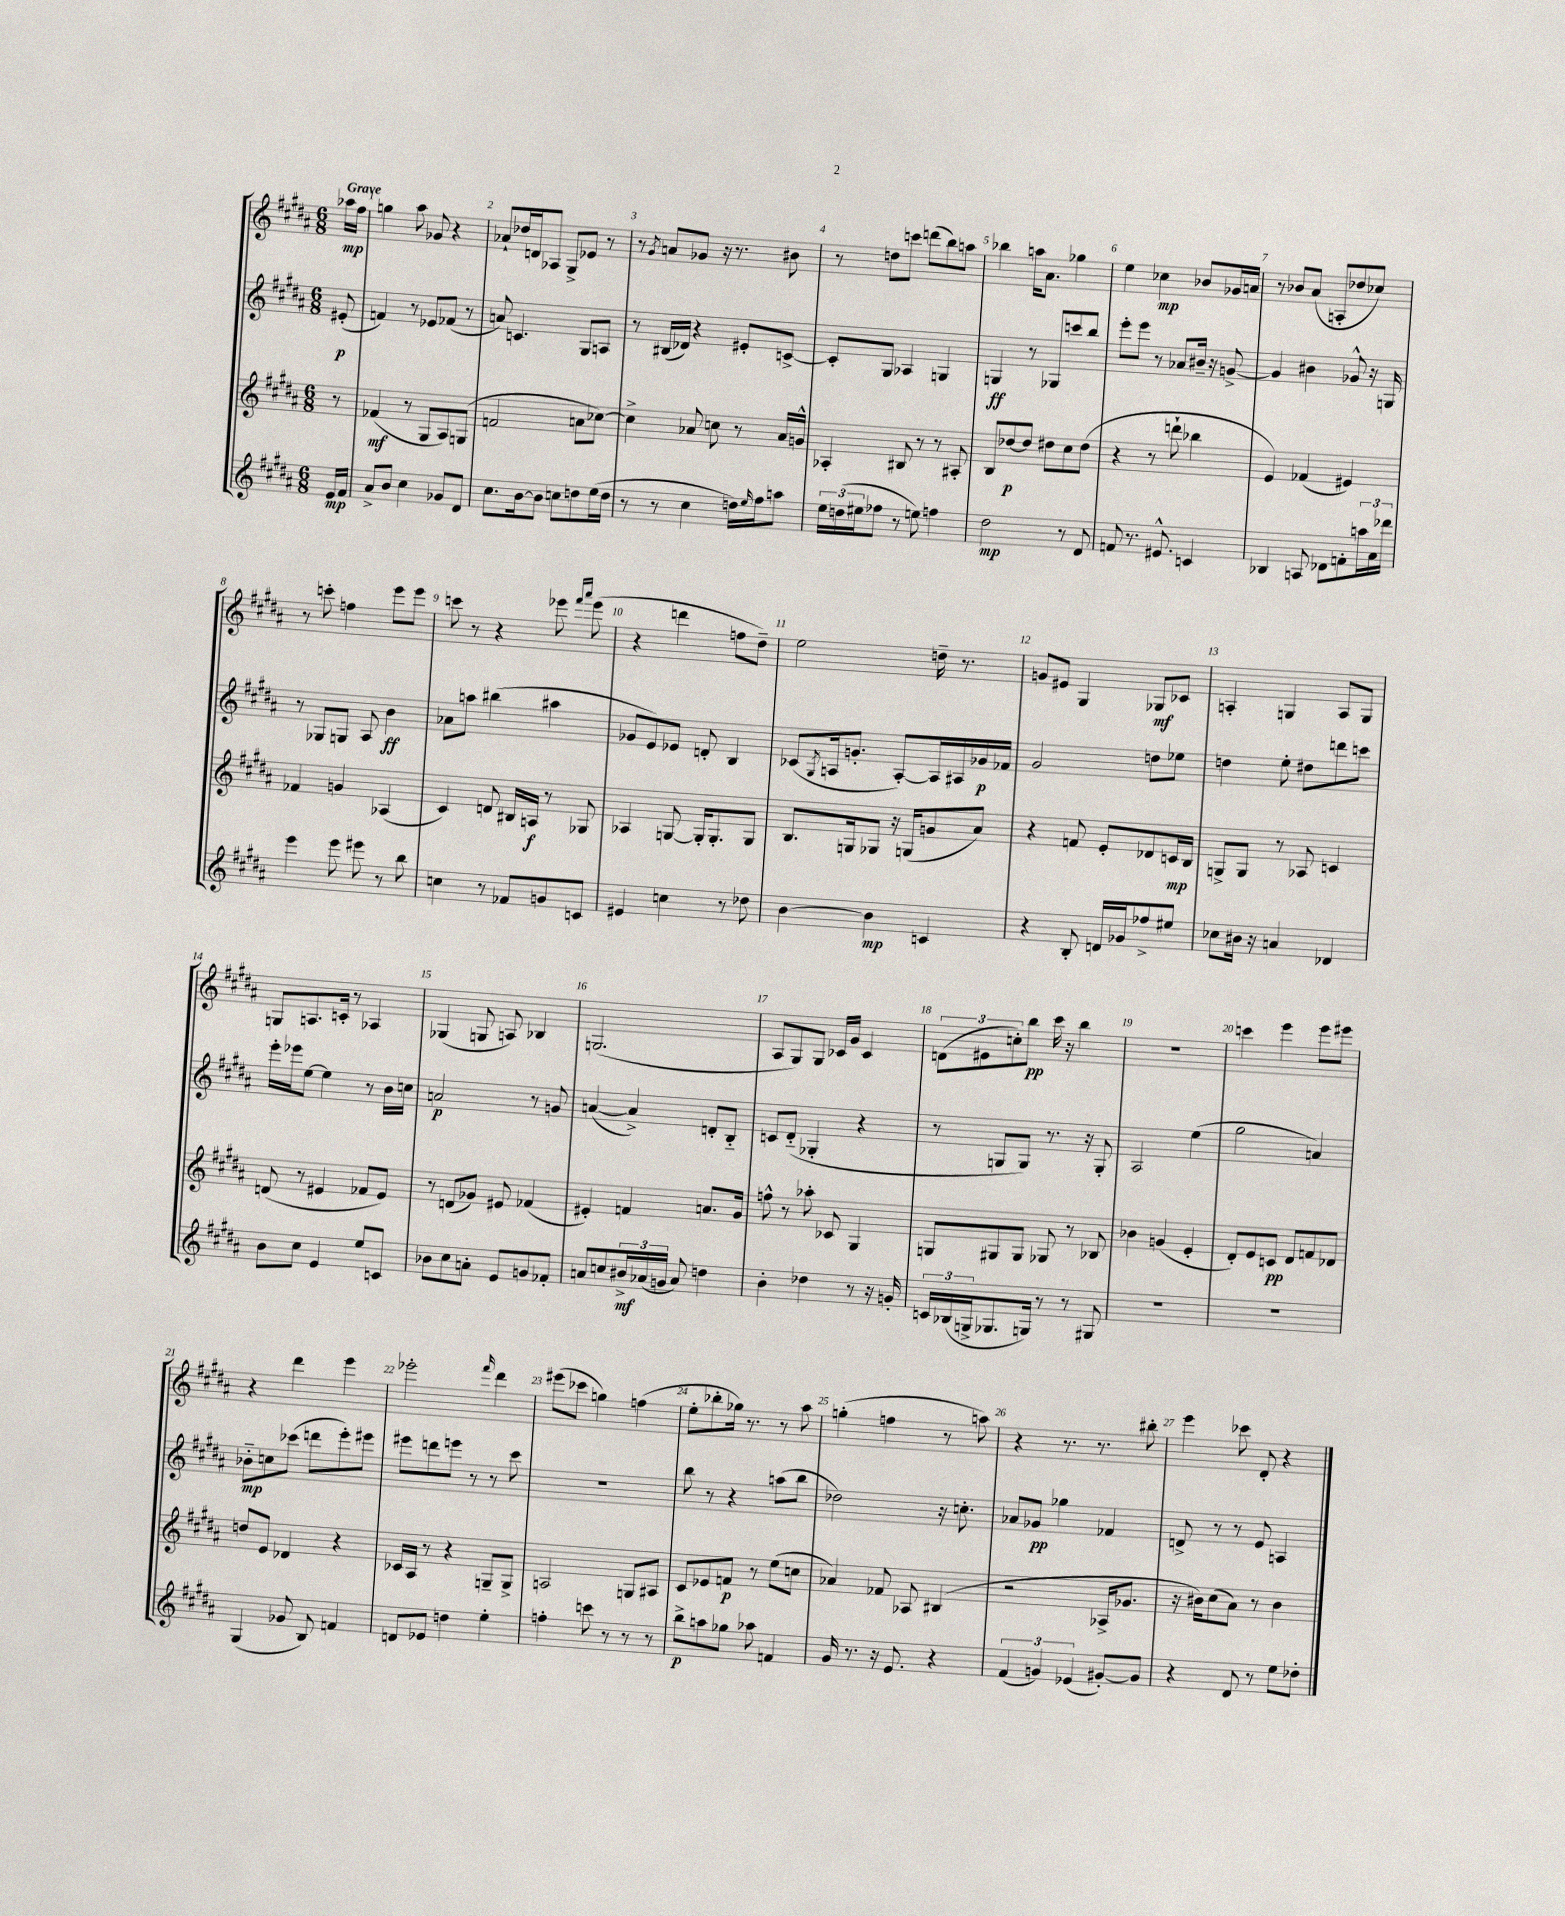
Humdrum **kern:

**kern	**dynam	**kern	**dynam	**kern	**dynam	**kern	**dynam
*part4	*part4	*part3	*part3	*part2	*part2	*part1	*part1
*staff4	*staff4	*staff3	*staff3	*staff2	*staff2	*staff1	*staff1
*clefG2	*	*clefG2	*	*clefG2	*	*clefG2	*
*k[f#c#g#d#a#]	*	*k[f#c#g#d#a#]	*	*k[f#c#g#d#a#]	*	*k[f#c#g#d#a#]	*
*M6/8	*	*M6/8	*	*M6/8	*	*M6/8	*
=	=	=	=	=	=	=	=
!	!	!	!	!	!	!LO:TX:a:B:t=Grave	!
16e/LL	mp	8r	.	(8e#X'/	p	16aa-X\LL	mp
16f#/JJ	.	.	.	.	.	16ff#\JJ	.
=1	=1	=1	=1	=1	=1	=1	=1
8a#^/L	.	(4f-X/	mf	4fn/)	.	4ggn\	.
8b/J	.	.	.	.	.	.	.
4cc#\	.	8r	.	8r	.	8aa#\	.
.	.	8G#/L	.	8e-X/L	.	8g-X/	.
8g-X/L	.	8A#/)	.	(8f-X/J	.	4r	.
8d#/J	.	(8Gn/J	.	8r	.	.	.
=2	=2	=2	=2	=2	=2	=2	=2
8.cc#\L	.	2fn/	.	8an/)	.	8a-X`/L	.
.	.	.	.	4.cn/	.	16dd-X/L	.
[16b\k	.	.	.	.	.	16dn/J	.
8b\J]	.	.	.	.	.	8A-X/J	.
8ccn\L	.	.	.	.	.	8G#^/L	.
8ddn\	.	8an\L	.	8G#/L	.	8e-X/J	.
(16ee\L	.	[8cc-X\J)	.	8An/J	.	8r	.
16dd\JJ	.	.	.	.	.	.	.
=3	=3	=3	=3	=3	=3	=3	=3
8r	.	4cc-^\]	.	8r	.	8r	.
.	.	.	.	.	.	8qg#/	.
8r	.	.	.	(16B#X/LL	.	8an/L	.
.	.	.	.	16d-X/JJ)	.	.	.
4cc#\	.	8a-X/	.	4r	.	8g-X/J	.
.	.	8ccn\	.	.	.	16r	.
.	.	.	.	.	.	8.r	.
16ddn\LL)	.	8r	.	8e#X'/L	.	.	.
16qqee/	.	.	.	.	.	.	.
16ff#\J	.	.	.	.	.	.	.
8aan\J	.	16a-/LL	.	[8cn^/J	.	8b#X\	.
.	.	16gn^^/JJ	.	.	.	.	.
=4	=4	=4	=4	=4	=4	=4	=4
24ee\LL	.	4A-X'/	.	8c'/L]	.	8r	.
(24ddn\	.	.	.	.	.	.	.
24ee#X\J	.	.	.	.	.	.	.
8ff-X\J	.	.	.	8G#/J	.	8ddn\L	.
8r	.	8B#X/	.	4A-X/	.	8cccn\J	.
8een\)	.	8r	.	.	.	(8dddn\L	.
4ffn\	.	8r	.	4Gn/	.	8bb\)	.
.	.	8A#X'/	.	.	.	8aan\J	.
=5	=5	=5	=5	=5	=5	=5	=5
2dd#\	mp	8B/L	.	4Gn/	ff	4bb-X\	.
.	.	[8dd-X/	p	.	.	.	.
.	.	8dd-/J]	.	8r	.	16aan\KL	.
.	.	.	.	.	.	8.a#\J	.
.	.	8dd#X\L	.	8G-X/L	.	.	.
8r	.	8cc#\	.	8cccn/	.	4gg-X\	.
8d#/	.	(8dd#\J	.	8bb/J	.	.	.
=6	=6	=6	=6	=6	=6	=6	=6
8fn/	.	4r	.	8eee'\L	.	4ee\	.
8.r	.	.	.	8eee\J	.	.	.
.	.	8r	.	8r	.	4cc-X\	mp
8.e#X^^/	.	.	.	.	.	.	.
.	.	8dddn`\	.	8a-X/L	.	.	.
4cn/	.	4bb-X\	.	16b#X~/Jk	.	8b-X/L	.
.	.	.	.	16r	.	.	.
.	.	.	.	[8gn^/	.	16g-X/L	.
.	.	.	.	.	.	16an/JJ	.
=7	=7	=7	=7	=7	=7	=7	=7
4B-X/	.	4e/)	.	4g/]	.	8r	.
.	.	.	.	.	.	8b-X/L	.
8An/	.	(4f-X/	.	4b#X\	.	(8a#/J	.
8d-X\L	.	.	.	.	.	8An'/L	.
8fn'\	.	4e#X/)	.	8g-X^^/	.	8dd-X/	.
24aan\L	.	.	.	16r	.	8cc-X/J)	.
24a#\	.	.	.	.	.	.	.
.	.	.	.	16Gn/	.	.	.
24ddd-X\JJ	.	.	.	.	.	.	.
!!LO:LB:g=z
=8	=8	=8	=8	=8	=8	=8	=8
4eee\	.	4f-X/	.	8r	.	8r	.
.	.	.	.	8G-X/L	.	8cccn'\	.
8eee\	.	4gn/	.	8Gn/J	.	4ffn\	.
8eee#X\	.	.	.	8A#/	.	.	.
8r	.	(4A-X/	.	4b\	ff	8eee\L	.
8bb\	.	.	.	.	.	8eee\J	.
=9	=9	=9	=9	=9	=9	=9	=9
4ccn\	.	4c#/)	.	8a-X\L	.	8cccn\	.
.	.	.	.	8aan\J	.	8r	.
8r	.	8dn/	.	(4bb#X\	.	4r	.
8f-X/L	.	16B#X/LL	.	.	.	.	.
.	.	16An/JJ	f	.	.	.	.
8gn/	.	8r	.	4aa#X\	.	8eee-X\	.
.	.	.	.	.	.	16qqfff#/LL	.
.	.	.	.	.	.	16qqaaa#/JJ	.
8cn/J	.	8G-X/	.	.	.	(8eee-\	.
=10	=10	=10	=10	=10	=10	=10	=10
4e#X/	.	4A-X/	.	8g-X/L	.	4r	.
.	.	.	.	8e/)	.	.	.
4ccn\	.	[8Gn/	.	8e-X/J	.	4dddn\	.
.	.	16G'/KL]	.	8dn'/	.	.	.
.	.	8.G'/	.	.	.	.	.
8r	.	.	.	4B/	.	8ffn\L	.
8dd-X\	.	8G/J	.	.	.	8dd#~\J)	.
=11	=11	=11	=11	=11	=11	=11	=11
[4b\	.	8.B/L	.	(8c-X/L	.	2ee\	.
.	.	.	.	8qG#/	.	.	.
.	.	.	.	16An/k	.	.	.
.	.	16Gn/k	.	8.gn'/J	.	.	.
4b\]	mp	8G-X/J	.	.	.	.	.
.	.	16r	.	[8A'/L)	.	.	.
.	.	(16Gn/KL	.	.	.	.	.
4cn/	.	8gn/	.	16A/L]	.	16ddn~\	.
.	.	.	.	16A#X/	.	8.r	.
.	.	8a#/J)	.	16g-X/	p	.	.
.	.	.	.	16f-X/JJ	.	.	.
=12	=12	=12	=12	=12	=12	=12	=12
4r	.	4r	.	2g#/	.	8gn/L	.
.	.	.	.	.	.	8e#X/J	.
8B'/	.	8fn/	.	.	.	4G#/	.
16dn/LL	.	8e'/L	.	.	.	.	.
16g-X/J	.	.	.	.	.	.	.
8ff-X^/	.	8d-X/	.	8ddn\L	.	8G-X/L	mf
8ee#X/J	.	16cn/L	mp	8ee-X\J	.	8c-X/J	.
.	.	16B/JJ	.	.	.	.	.
=13	=13	=13	=13	=13	=13	=13	=13
8cc-X\L	.	8Gn^/L	.	4ddn\	.	4An'/	.
16b#X\Jk	.	8G/J	.	.	.	.	.
16r	.	.	.	.	.	.	.
4an/	.	8r	.	8ee'\	.	4Gn/	.
.	.	8A-X/	.	8dd#X\L	.	.	.
4d-X/	.	4cn/	.	8dddn\	.	8A/L	.
.	.	.	.	8cccn\J	.	8G/J	.
!!LO:LB:g=z
=14	=14	=14	=14	=14	=14	=14	=14
8b\L	.	(8dn/	.	16eee'\LL	.	8Gn/L	.
.	.	.	.	16eee-X\J	.	.	.
8cc#\J	.	8r	.	[8ee\J	.	8.An/	.
4e/	.	4e#X/	.	4ee\]	.	.	.
.	.	.	.	.	.	16cn'/Jk	.
.	.	.	.	.	.	8r	.
8ee/L	.	8f-X/L	.	8r	.	4A-X/	.
8cn/J	.	8e#/J)	.	16b\LL	.	.	.
.	.	.	.	16ccn\JJ	.	.	.
=15	=15	=15	=15	=15	=15	=15	=15
8b-X\L	.	8r	.	2an/	p	(4G-X/	.
8cc#\	.	(8dn/L	.	.	.	.	.
8an'\J	.	8g-X/J)	.	.	.	8Gn/	.
8e/L	.	8e#X/	.	.	.	8An/)	.
8gn/	.	(4f-X/	.	8r	.	4B-X/	.
8f-X'/J	.	.	.	8gn/	.	.	.
=16	=16	=16	=16	=16	=16	=16	=16
8an/L	.	4e#X'/)	.	([4an/	.	(2.Gn/	.
8ccn/	.	.	.	.	.	.	.
24b#X^/L	mf	4fn/	.	4a^/])	.	.	.
(24a-X/	.	.	.	.	.	.	.
24gn/JJ	.	.	.	.	.	.	.
8a-/)	.	.	.	.	.	.	.
4ddn\	.	8.an/L	.	8dn'/L	.	.	.
.	.	.	.	8B/J	.	.	.
.	.	16g#/Jk	.	.	.	.	.
=17	=17	=17	=17	=17	=17	=17	=17
4b'\	.	8ffn^^\	.	8cn/L	.	8A#/L	.
.	.	8r	.	(8d#/J	.	8G#/)	.
4dd-X\	.	8aa-X'\	.	4G-X'/	.	8G#/J	.
.	.	8c-X/	.	.	.	16c-X/LL	.
.	.	.	.	.	.	16g#/JJ	.
8r	.	4G#/	.	4r	.	4c-/	.
16r	.	.	.	.	.	.	.
16gn'/	.	.	.	.	.	.	.
=18	=18	=18	=18	=18	=18	=18	=18
24cn/LL	.	8Gn/L	.	8r	.	(12dn\L	.
(24B-X/	.	.	.	.	.	.	.
24Gn^/J	.	.	.	.	.	12e#X\	.
8.G-X/	.	8G#X/	.	8Gn/L	.	.	.
.	.	.	.	.	.	12ccn'\)	.
.	.	8G#/J	.	8G/J)	.	8bb\J	pp
16Gn/Jk)	.	.	.	.	.	.	.
8r	.	8G-X/	.	8.r	.	16ccc#\	.
.	.	.	.	.	.	16r	.
8r	.	8r	.	.	.	4bb\	.
.	.	.	.	16r	.	.	.
8G#X/	.	8B-X/	.	8G'/	.	.	.
=19	=19	=19	=19	=19	=19	=19	=19
2.r	.	4b-X\	.	2A#/	.	2.r	.
.	.	(4gn/	.	.	.	.	.
.	.	4e'/	.	(4ee\	.	.	.
=20	=20	=20	=20	=20	=20	=20	=20
2.r	.	8d#'/L)	.	2gg#\	.	4cccn\	.
.	.	8e/	.	.	.	.	.
.	.	8cn/J	pp	.	.	4eee\	.
.	.	8d#/L	.	.	.	.	.
.	.	8fn/	.	4an/)	.	8eee\L	.
.	.	8d-X/J	.	.	.	8eee#X\J	.
!!LO:LB:g=z
=21	=21	=21	=21	=21	=21	=21	=21
(4G#/	.	8ddn/L	.	8b-X\L	mp	4r	.
.	.	8e/J	.	8ccn\	.	.	.
8g-X/	.	4d-X/	.	(8ccc-X\J	.	4ddd#\	.
8B/)	.	.	.	8dddn\L	.	.	.
4fn/	.	4r	.	8eee'\)	.	4eee\	.
.	.	.	.	8eee#X\J	.	.	.
=22	=22	=22	=22	=22	=22	=22	=22
8dn/L	.	16c-X/LL	.	8eee#X\L	.	2eee-X'\	.
.	.	16A#/JJ	.	.	.	.	.
8e-X/J	.	8r	.	8dddn\	.	.	.
4ddn\	.	4r	.	8eeen\J	.	.	.
.	.	.	.	8r	.	.	.
.	.	.	.	.	.	16qqfff#/	.
4ee'\	.	8Gn~/L	.	8r	.	4ddd#\	.
.	.	8G^/J	.	8ccc#\	.	.	.
=23	=23	=23	=23	=23	=23	=23	=23
4ffn'\	.	2An/	.	2.r	.	(8eee#X\L	.
.	.	.	.	.	.	8ccc-X\J	.
8cccn\	.	.	.	.	.	4ggn\)	.
8r	.	.	.	.	.	.	.
8r	.	8Gn/L	.	.	.	(4ffn\	.
8r	.	8A#X/J	.	.	.	.	.
=24	=24	=24	=24	=24	=24	=24	=24
8bb^\L	p	8c#/L	.	8bb\	.	8ee'\L	.
8aan\	.	8e-X/	.	8r	.	8bb-X'\	.
8gg-X\J	.	8fn/J	p	4r	.	16gg-X\Jk)	.
.	.	.	.	.	.	8.r	.
8aa-X\	.	8r	.	.	.	.	.
4fn/	.	(8ee\L	.	(8aan\L	.	8r	.
.	.	8ccn\J	.	8bb\J	.	8aa#\	.
=25	=25	=25	=25	=25	=25	=25	=25
16g#/	.	4a-X/)	.	2dd-X\)	.	(4ggn'\	.
8.r	.	.	.	.	.	.	.
16r	.	8f-X/	.	.	.	4ffn\	.
8.e/	.	.	.	.	.	.	.
.	.	8A-X/	.	.	.	.	.
4r	.	(4B#X/	.	16r	.	8r	.
.	.	.	.	8.ccn'\	.	.	.
.	.	.	.	.	.	8aan\)	.
=26	=26	=26	=26	=26	=26	=26	=26
(6f#/	.	2r	.	8a-X/L	.	4r	.
.	.	.	.	8g-X/J	pp	.	.
6gn/)	.	.	.	.	.	.	.
.	.	.	.	4gg-X\	.	8.r	.
(6e-X/	.	.	.	.	.	.	.
.	.	.	.	.	.	8.r	.
[8g#X'/L)	.	16A-X^/KL	.	4f-X/	.	.	.
.	.	8.g-X/J	.	.	.	.	.
8g#/J]	.	.	.	.	.	8bb#X'\	.
=27	=27	=27	=27	=27	=27	=27	=27
4r	.	16r	.	8dn^/	.	4eee\	.
.	.	16b#X\KL)	.	.	.	.	.
.	.	(8cc#\	.	8r	.	.	.
8d#/	.	8a#\J)	.	8r	.	8ccc-X\	.
8r	.	8r	.	8e/	.	8d#'/	.
8ee\L	.	4b#\	.	4An/	.	4r	.
8dd-X'\J	.	.	.	.	.	.	.
==	==	==	==	==	==	==	==
*-	*-	*-	*-	*-	*-	*-	*-
